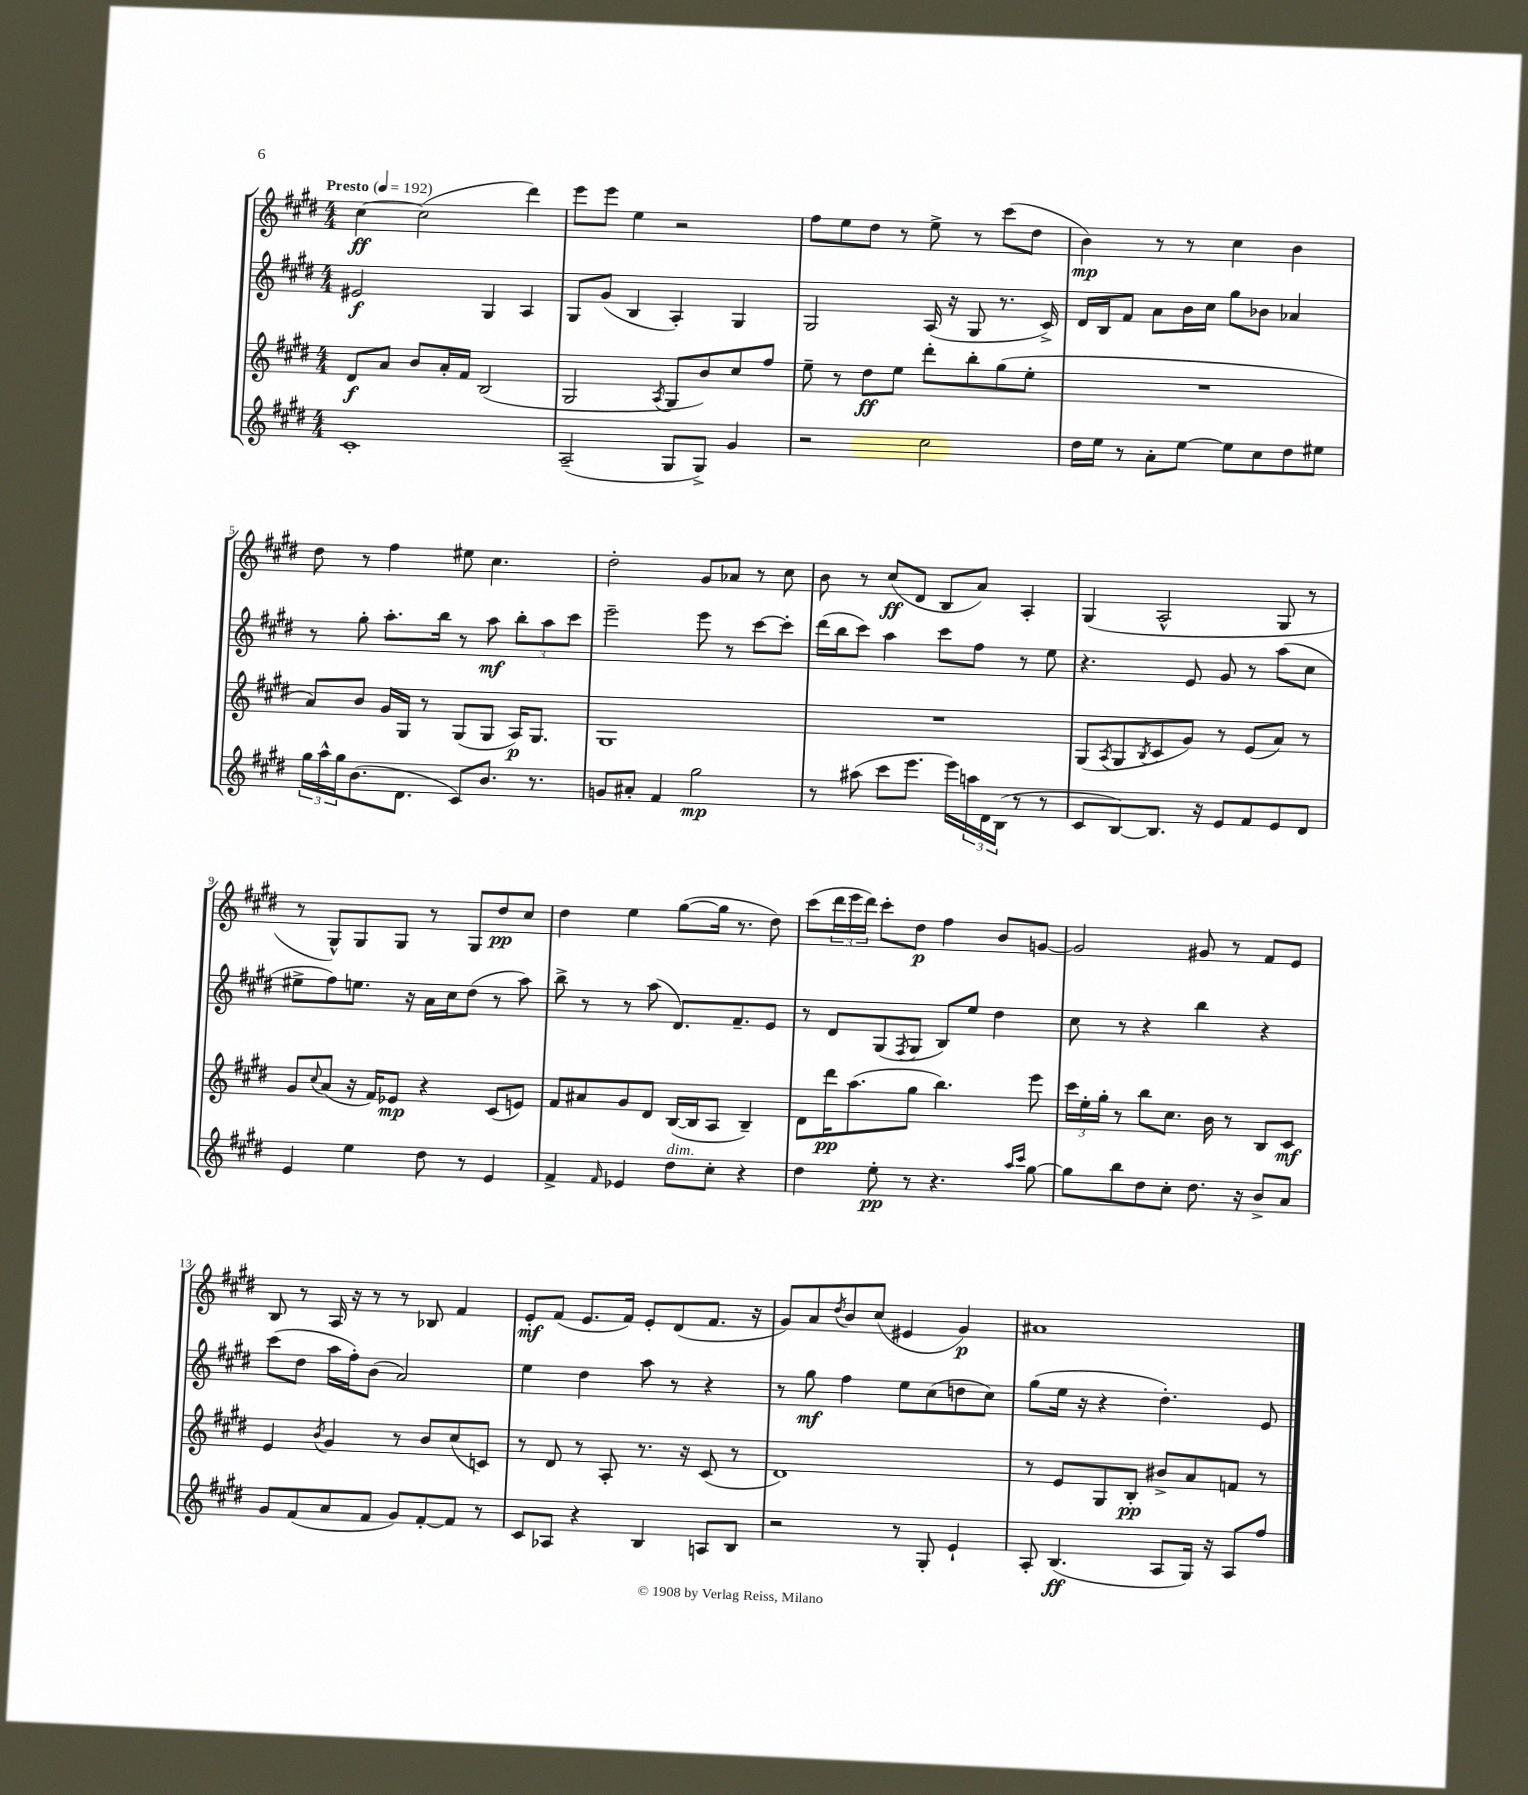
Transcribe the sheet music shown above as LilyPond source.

<<
\new StaffGroup <<
\new Staff = "s0" {
    \clef treble \key e \major \numericTimeSignature \time 4/4 \tempo "Presto" 4 = 192
    cis''4~\ff cis''2( dis'''4) |
    e'''8 e'''8 e''4 r2 |
    fis''8 e''8 dis''8 r8 e''8-> r8 cis'''8( dis''8 |
    b'4\mp) r8 r8 cis''4 b'4 |
    dis''8 r8 fis''4 eis''8 cis''4. |
    dis''2-. gis'8 aes'8 r8 cis''8 |
    b'8 r8 cis''8\ff( dis'8 b8 a'8) a4-. |
    gis4( a2-^ gis8 r8 |
    r8 gis8-^) gis8 gis8 r8 gis8 dis''8\pp cis''8 |
    dis''4 e''4 gis''8~( gis''16 r8. dis''8) |
    cis'''8( \tuplet 3/2 { dis'''16 e'''16 dis'''16) } cis'''8-. dis''8\p fis''4 b'8 g'8~ |
    g'2 gis'8 r8 fis'8 e'8 |
    b8 r8 a16 r16 r8 r8 bes8 fis'4 |
    e'8-.\mf fis'8( e'8. fis'16) e'8-. dis'8( fis'8. r16 |
    gis'8) a'8 \acciaccatura { dis''8 } b'8 cis''8( eis'4 gis'4\p) |
    ais'1 \bar "|." |
}
\new Staff = "s1" {
    \clef treble \key e \major \numericTimeSignature \time 4/4
    eis'2\f gis4 a4 |
    gis8 gis'8( b4 a4-.) gis4 |
    gis2 a16( r16 gis8 r8. cis'16->) |
    dis'16 b16 fis'8 a'8 b'16 cis''16 gis''8 bes'8 aes'4 |
    r8 gis''8-. a''8.-. b''16 r8 a''8\mf \tuplet 3/2 { b''8-. a''8 cis'''8 } |
    e'''2-- e'''8 r8 cis'''8~ cis'''8-. |
    dis'''16( b''16 cis'''8) a''4 cis'''8 fis''8 r8 e''8 |
    r4. e'8 gis'8 r8 a''8( cis''8 |
    eis''8-> fis''8) e''8. r16 a'16 cis''16 dis''8( r8 a''8) |
    b''8-> r8 r8 a''8( dis'8.) fis'8.-- e'8 |
    r8 dis'8 gis8( \acciaccatura { fis8 } gis8 b8) e''8 dis''4 |
    cis''8 r8 r4 b''4 r4 |
    cis'''8( dis''8 a''16 fis''16-.) b'8( a'2) |
    e''4 dis''4 a''8 r8 r4 |
    r8 gis''8\mf fis''4 e''8 cis''8( d''8 cis''8) |
    gis''8( e''16 r16 r4 dis''4.-.) e'8 \bar "|." |
}
\new Staff = "s2" {
    \clef treble \key e \major \numericTimeSignature \time 4/4
    dis'8\f a'8 b'8 a'16-. fis'16 b2( |
    gis2 \acciaccatura { a8 } gis8 b'8) cis''8 fis''8 |
    e''8-- r8 dis''8\ff e''8 dis'''8-. b''8-. gis''8( e''8-. |
    R1 |
    a'8) b'8 gis'16 gis16 r8 gis8( gis8 a16\p) gis8. |
    gis1 |
    R1 |
    gis8( \acciaccatura { a8 } gis8 \acciaccatura { b8 } cis'8 gis'8) r8 e'8( a'8) r8 |
    gis'8 \appoggiatura { cis''8 } a'8( r16 fis'16) ees'8\mp r4 cis'8( e'8) |
    fis'8 ais'8 gis'8 dis'8 b16~( b16 a8 b4--) |
    dis'8 dis'''16\pp a''8.( gis''8 b''4.) e'''8 |
    \tuplet 3/2 { cis'''16 e''16-. gis''16-. } r8 b''8 cis''8. b'16 r8 b8 cis'8\mf |
    e'4 \acciaccatura { b'8 } gis'4 r8 b'8 cis''8( c'8) |
    r8 dis'8 r8 a8-. r8. r16 cis'8( r8 |
    dis'1) |
    r8 e'8 gis8 b8-.\pp bis'8-> a'8 f'8 r8 \bar "|." |
}
\new Staff = "s3" {
    \clef treble \key e \major \numericTimeSignature \time 4/4
    cis'1-. |
    a2--( gis8 gis8->) gis'4 |
    r2 cis''2 |
    dis''16 e''16 r8 a'8-. e''8~ e''8 cis''8 dis''8 eis''8 |
    \tuplet 3/2 { gis''16 a''16-^ gis''16 } b'8.( dis'8. cis'8) b'8. r8. |
    g'8 ais'8-. fis'4 gis''2\mp |
    r8 ais''8( cis'''8 e'''8. e'''16) \tuplet 3/2 { a''16 dis'16 b16( } r8 r8 |
    cis'8 b8~) b8. r16 e'8 fis'8 e'8 dis'8 |
    e'4 e''4 dis''8 r8 e'4 |
    fis'4-> \grace { fis'16 } ees'4 dis''8^\markup { \italic "dim." } cis''8-. r4 |
    dis''4 e''8-.\pp r8 r4. \grace { a''16 cis'''16 } gis''8~ |
    gis''8 b''8 dis''8 cis''8-. dis''8. r16 b'8-> a'8 |
    gis'8 fis'8( a'8 fis'8 gis'8) fis'8~-. fis'8 r8 |
    cis'8 aes8 r4 b4 a8 b8 |
    r2 r8 gis8-. e'4-! |
    a8-. b4.\ff( a8 gis16) r16 a8 fis''8 \bar "|." |
}
>>
>>
